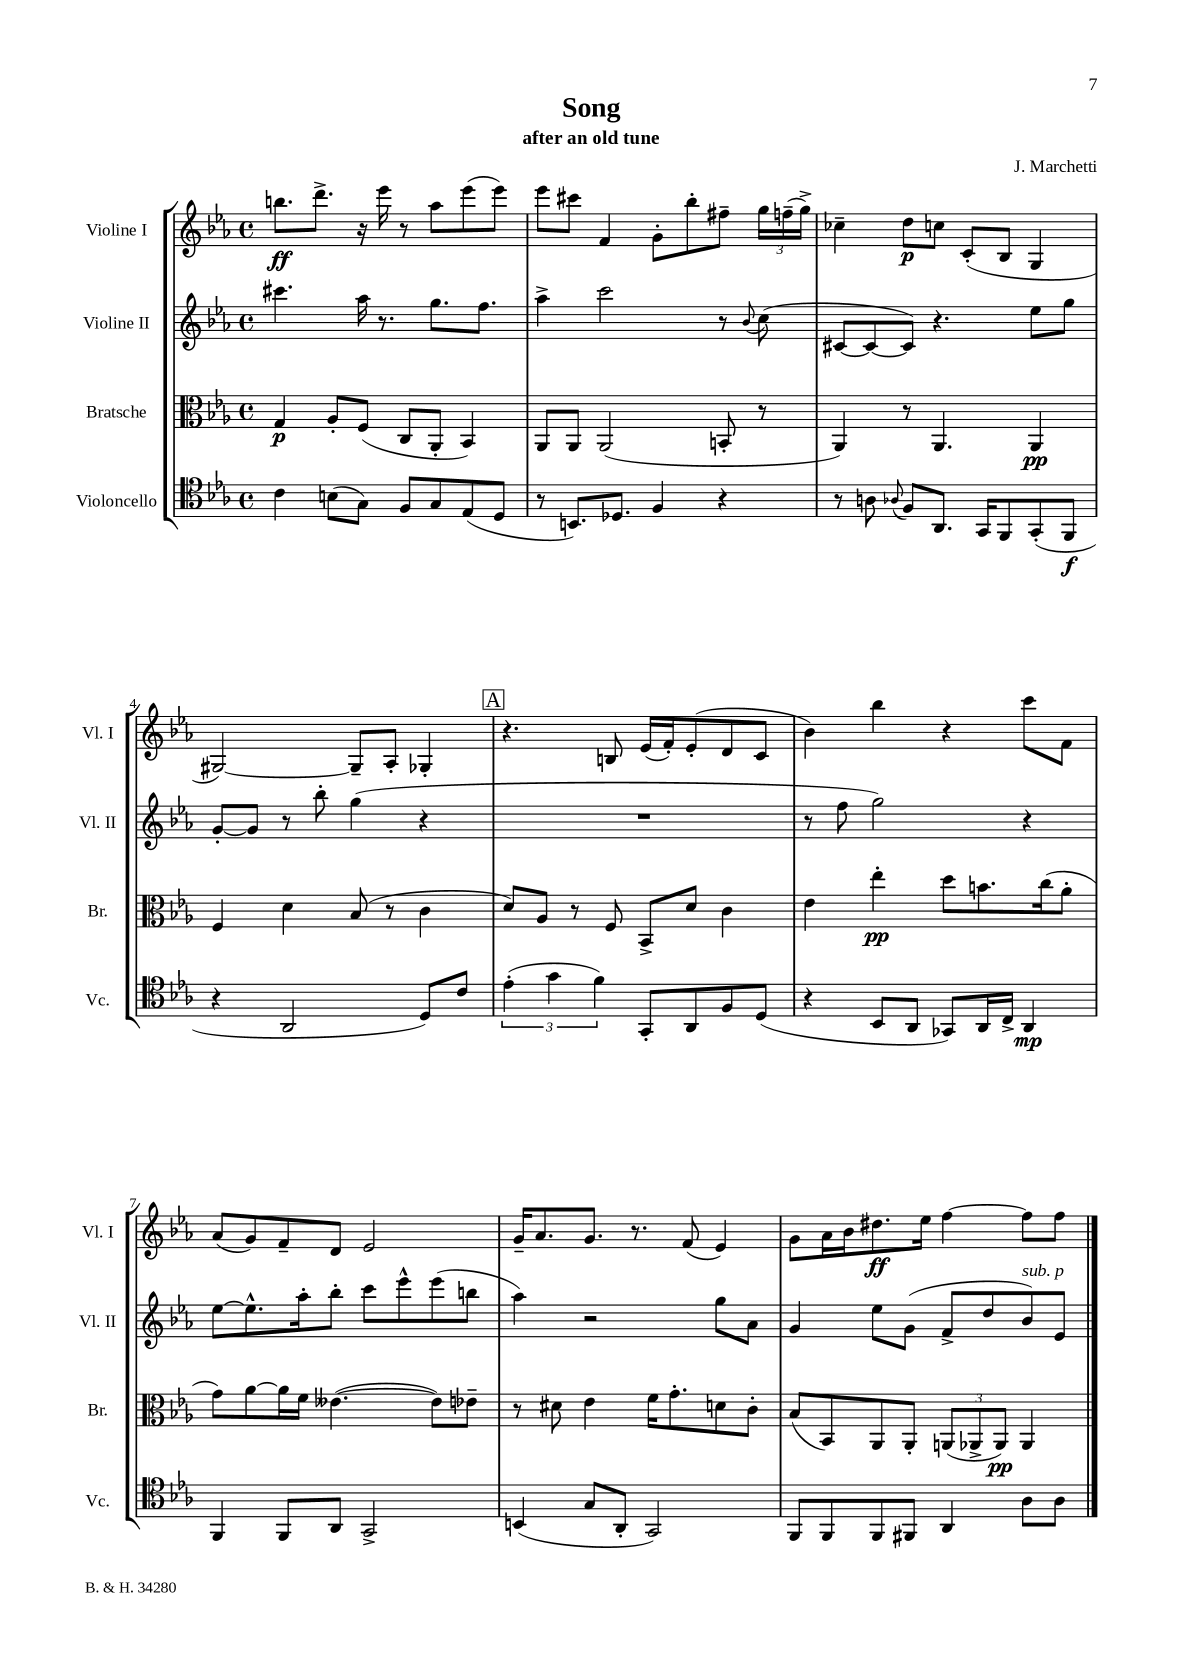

**kern	**dynam	**kern	**dynam	**kern	**kern	**dynam
*part4	*part4	*part3	*part3	*part2	*part1	*part1
*staff4	*staff4	*staff3	*staff3	*staff2	*staff1	*staff1
*I"Violoncello	*	*I"Bratsche	*	*I"Violine II	*I"Violine I	*
*I'Vc.	*	*I'Br.	*	*I'Vl. II	*I'Vl. I	*
*clefC4	*	*clefC3	*	*clefG2	*clefG2	*
*k[b-e-a-]	*	*k[b-e-a-]	*	*k[b-e-a-]	*k[b-e-a-]	*
*M4/4	*	*M4/4	*	*M4/4	*M4/4	*
*met(c)	*	*met(c)	*	*met(c)	*met(c)	*
=1	=1	=1	=1	=1	=1	=1
4c\	.	4G/	p	4.ccc#X\	8.bbn\L	ff
.	.	.	.	.	8.ddd^\J	.
(8Bn\L	.	8A-'/L	.	.	.	.
8G\J)	.	(8F/J	.	16aa-\	16r	.
.	.	.	.	8.r	16eee-\	.
8F/L	.	8C/L	.	.	8r	.
8G/	.	8AA-'/J	.	8.gg\L	8aa-\L	.
(8E-/	.	4BB-/)	.	.	(8eee-\	.
.	.	.	.	8.ff\J	.	.
8D/J	.	.	.	.	8eee-\J)	.
=2	=2	=2	=2	=2	=2	=2
8r	.	8AA-/L	.	4aa-^\	8eee-\L	.
8.BBn/L)	.	8AA-/J	.	.	8ccc#X\J	.
.	.	(2AA-/	.	2ccc\	4f/	.
8.D-X/J	.	.	.	.	.	.
4F/	.	.	.	.	8g'\L	.
.	.	.	.	.	8bb-'\	.
4r	.	8BBn'/	.	8r	8ff#X~\J	.
.	.	.	.	8qqb-/	.	.
.	.	8r	.	(8cc\	24gg\LL	.
.	.	.	.	.	(24ffn~\	.
.	.	.	.	.	24gg^\JJ)	.
=3	=3	=3	=3	=3	=3	=3
8r	.	4AA-/)	.	[8c#X/L	4cc-X~\	.
8An\	.	.	.	8c#/_	.	.
8qqA-X/	.	.	.	.	.	.
8F/L	.	8r	.	8c#/J])	8dd\L	p
8.AA-/J	.	4.AA-/	.	4.r	8ccn\J	.
.	.	.	.	.	(8c'/L	.
16GG/KL	.	.	.	.	.	.
8FF/	.	.	.	.	8B-/J	.
(8GG'/	.	4AA-/	pp	8ee-\L	4G/	.
8FF/J	f	.	.	8gg\J	.	.
!!LO:LB:g=z
=4	=4	=4	=4	=4	=4	=4
4r	.	4F/	.	[8g'/L	[2G#X/)	.
.	.	.	.	8g/J]	.	.
2AA-/	.	4d\	.	8r	.	.
.	.	.	.	8bb-'\	.	.
.	.	(8B-/	.	(4gg\	8G#~/L]	.
.	.	8r	.	.	8A-'/J	.
8D/L)	.	4c\	.	4r	4G-X'/	.
8c/J	.	.	.	.	.	.
!!LO:REH:place=s1:t=A
=5	=5	=5	=5	=5	=5	=5
(6e-'\	.	8d/L)	.	1r	4.r	.
.	.	8A-/J	.	.	.	.
6g\	.	.	.	.	.	.
.	.	8r	.	.	.	.
6f\)	.	.	.	.	.	.
.	.	8F/	.	.	8Bn/	.
8GG'/L	.	8BB-^/L	.	.	(16e-/LL	.
.	.	.	.	.	16f'/J)	.
8AA-/	.	8d/J	.	.	(8e-'/	.
8F/	.	4c\	.	.	8d/	.
(8D/J	.	.	.	.	8c/J	.
=6	=6	=6	=6	=6	=6	=6
4r	.	4e-\	.	8r	4b-\)	.
.	.	.	.	8ff\	.	.
8BB-/L	.	4ee-'\	pp	2gg\)	4bb-\	.
8AA-/J	.	.	.	.	.	.
8GG-X/L)	.	8dd\L	.	.	4r	.
16AA-/L	.	8.bn\	.	.	.	.
16C^/JJ	.	.	.	.	.	.
4AA-/	mp	.	.	4r	8ccc\L	.
.	.	(16cc\k	.	.	.	.
.	.	8a-'\J	.	.	8f\J	.
!!LO:LB:g=z
=7	=7	=7	=7	=7	=7	=7
4FF/	.	8g\L)	.	[8ee-\L	(8a-/L	.
.	.	[8a-\	.	8.ee-^^\]	8g/)	.
8FF/L	.	16a-\L]	.	.	8f~/	.
.	.	16f\JJ	.	16aa-'\k	.	.
8AA-/J	.	([4.e--X\	.	8bb-'\J	8d/J	.
2GG^/	.	.	.	8ccc\L	2e-/	.
.	.	.	.	8eee-^^\	.	.
.	.	8e--\L])	.	(8eee-\	.	.
.	.	8e-X~\J	.	8bbn\J	.	.
=8	=8	=8	=8	=8	=8	=8
(4BBn/	.	8r	.	4aa-\)	16g~/KL	.
.	.	.	.	.	8.a-/	.
.	.	8d#X\	.	.	.	.
8G/L	.	4e-\	.	2r	8.g/J	.
8AA-'/J	.	.	.	.	.	.
.	.	.	.	.	8.r	.
2GG/)	.	16f\KL	.	.	.	.
.	.	8.g'\	.	.	.	.
.	.	.	.	.	(8f/	.
.	.	8dn\	.	8gg\L	4e-/)	.
.	.	8c'\J	.	8a-\J	.	.
=9	=9	=9	=9	=9	=9	=9
8FF/L	.	(8B-/L	.	4g/	8g\L	.
8FF/	.	8BB-/)	.	.	16a-\L	.
.	.	.	.	.	16b-\J	.
8FF/	.	8AA-/	.	8ee-\L	8.dd#X\	ff
8FF#X/J	.	8AA-'/J	.	(8g\J	.	.
.	.	.	.	.	16ee-\Jk	.
4AA-/	.	(12AAn/L	.	8f^/L	[4ff\	.
.	.	12AA-X^/	.	.	.	.
.	.	.	.	8dd/	.	.
.	.	12AA-/J)	pp	.	.	.
!	!	!	!	!LO:TX:a:i:t=sub. p	!	!
8A-\L	.	4AA-/	.	8b-/)	8ff\L]	.
8A-\J	.	.	.	8e-/J	8ff\J	.
==	==	==	==	==	==	==
*-	*-	*-	*-	*-	*-	*-
